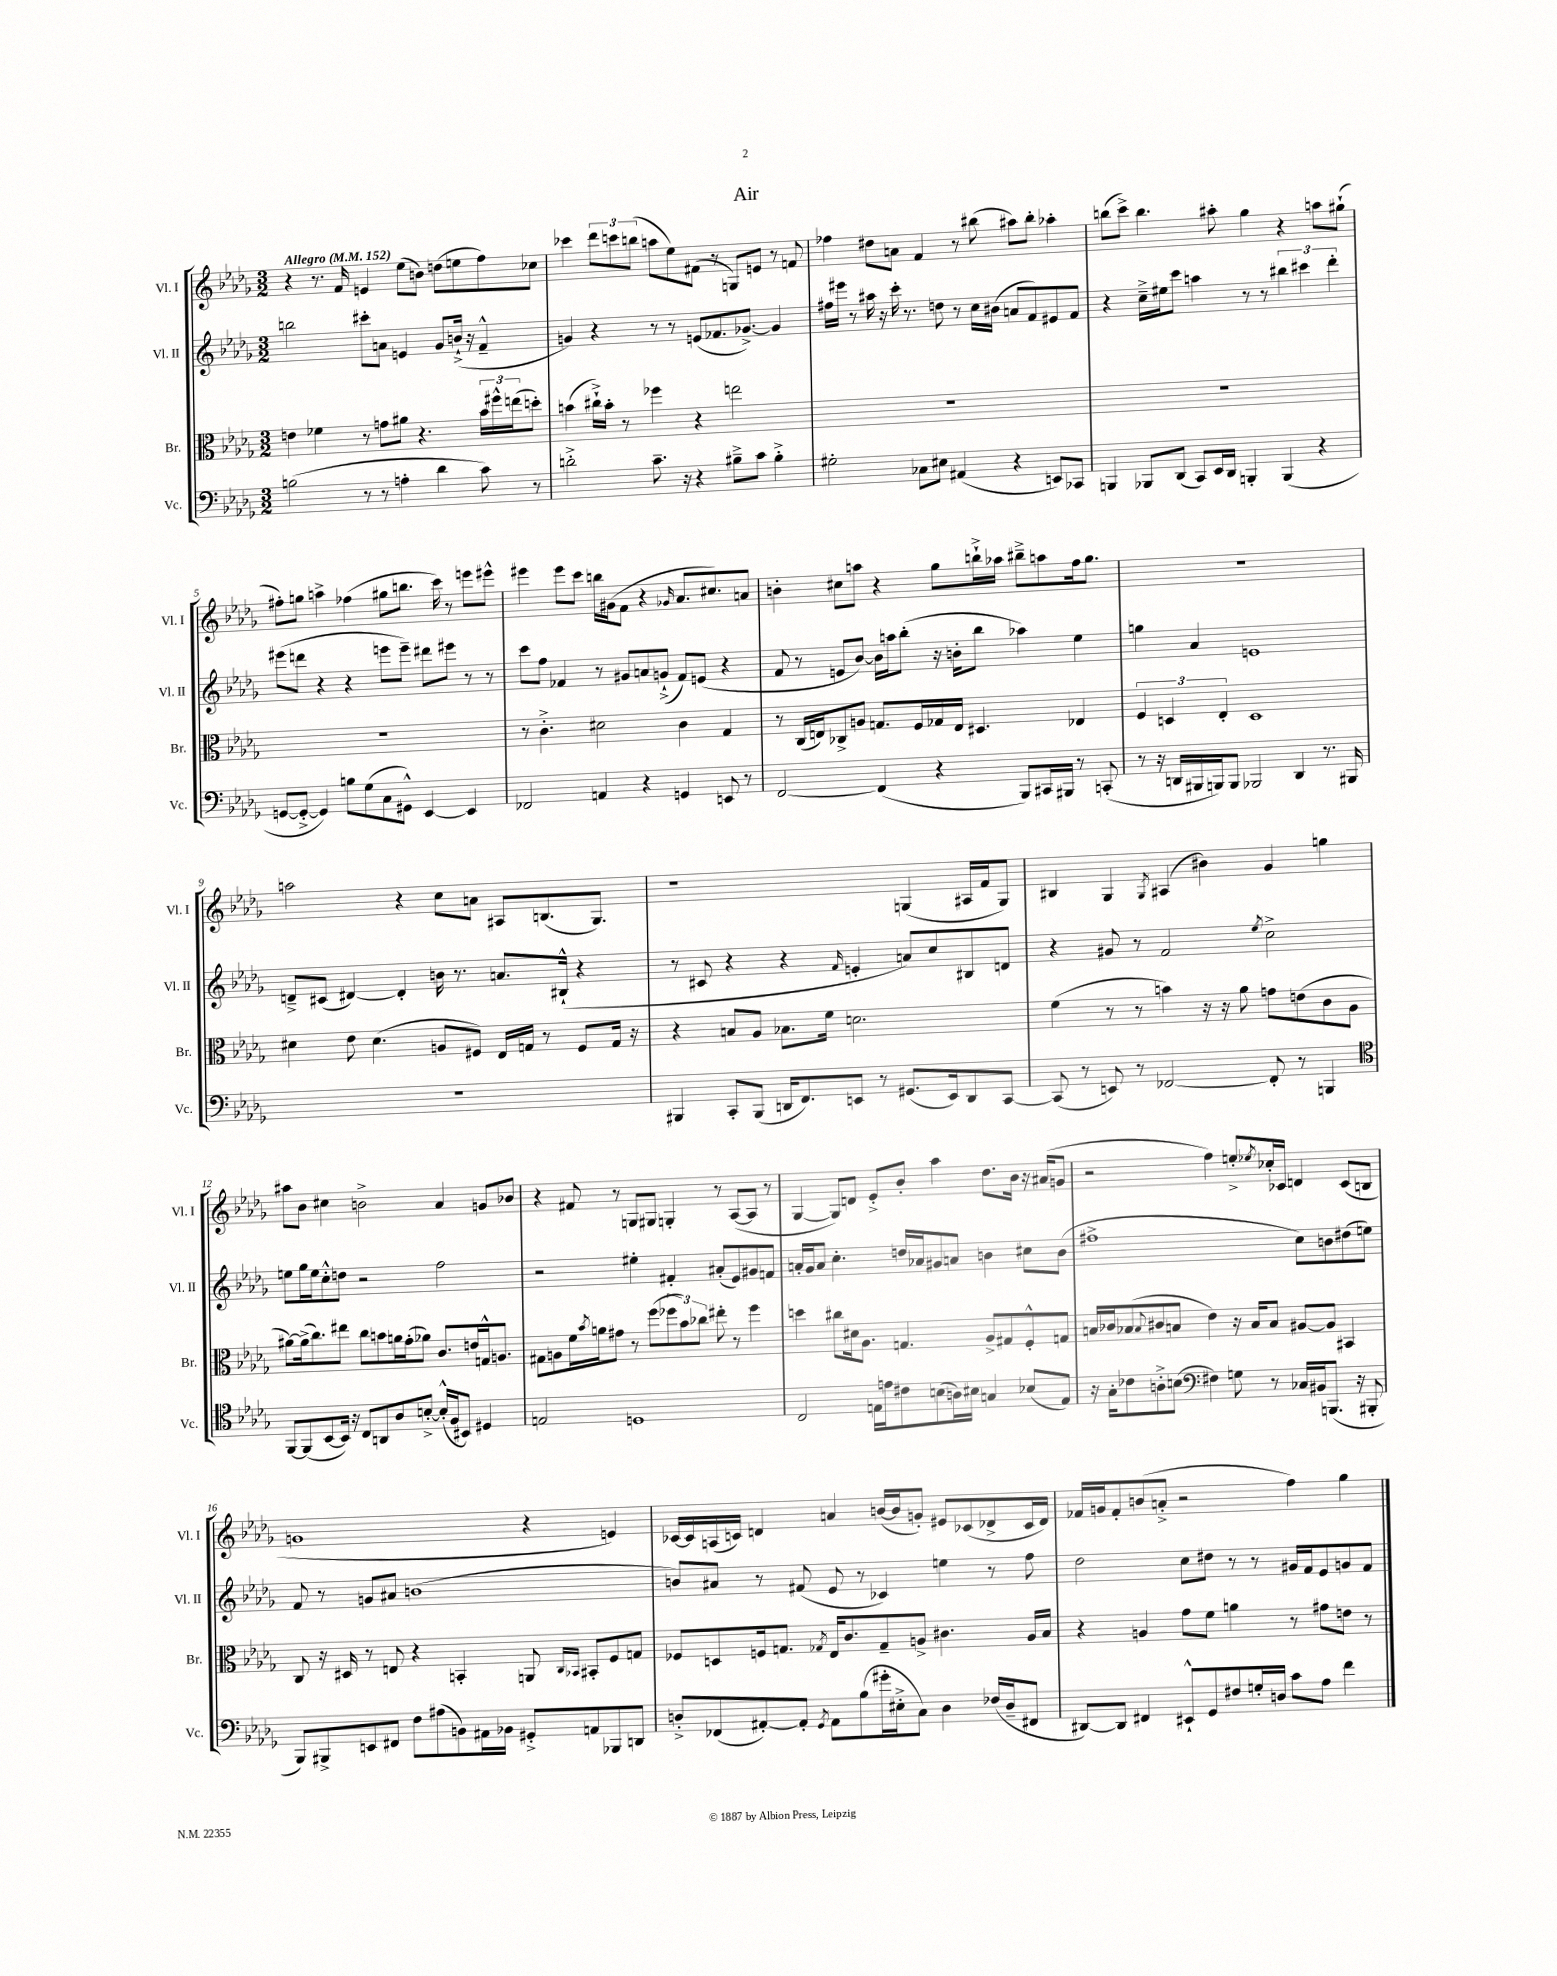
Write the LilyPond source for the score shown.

\header { title = "Air" }
<<
\new StaffGroup <<
\new Staff = "s0" \with { instrumentName = "Vl. I" shortInstrumentName = "Vl. I" } {
    \clef treble \key des \major \numericTimeSignature \time 3/2 \tempo "Allegro" 4 = 152
    r4 r8. f'16 e'4 ees''8( b'8) d''8( e''8 f''8) ces''8 |
    ces'''4 \tuplet 3/2 { des'''8 c'''8 b''8( } a''8 ees''8) fis'8( r8 g8) e'8 r8 f'8 |
    fes''4 dis''8 a'8 f'4 r8 bis''8( ais''8) bis''8-. aes''4-. |
    b''8( c'''8->) b''4. ais''8-. ges''4 r4 a''8 gis''8-!( |
    fis''8-.) g''8 a''4-> fes''4( gis''8 b''8. c'''16) r8 e'''8 eis'''8-^ |
    eis'''4 eis'''8 c'''8 b''16 gis'16( f'8 r4 \grace { ges'16 } aes'8. cis''8.) a'8 |
    b'4-. cis''8 a''8 r4 ges''8 b''16-!-> aes''16 bis''8---> a''8 f''16 ges''8. |
    R1. |
    a''2 r4 c''8 a'8 ais8 b8.( ges8.) |
    r1 g4( ais16 f'16 g8) |
    bis4 ges4 \acciaccatura { ges8 } ais4( bis'4) ges'4 g''4 |
    ais''8 bes'8 cis''4 b'2-> aes'4 g'8 bes'8 |
    r4 fis'8 r8 g8 gis8 g4-. r8 aes8~( aes8 r8 |
    ges4~ ges8) d'8 ees'8-.-> bes'8-. aes''4 des''8. bes'16 r16 ais'16( g'8 |
    r2 f''4) e''8-.-> \acciaccatura { ees''8 } ces''16-. ces'16 d'4 ces'8( b8 |
    g'1 r4 e'4) |
    ces'16~ ces'16 a16( c'16) d'4 a'4 b'16~( b'16 g'8-.) eis'8 ces'8( des'8-> ces'16 des'16) |
    fes'16 g'16 fes'8-. b'8( a'8-.-> r2 f''4) ges''4 \bar "|." |
}
\new Staff = "s1" \with { instrumentName = "Vl. II" shortInstrumentName = "Vl. II" } {
    \clef treble \key des \major \numericTimeSignature \time 3/2
    b''2 cis'''8-. a'8 e'4 ges'8 b'16-!->( r16 f'4---^ |
    g'4) r4 r8 r8 e'8( fes'8. ges'8.~->) ges'4 |
    fis''16 eis'''16 r8 ais''16 r16 c'''16-. r8. d''8 r8 c''16 bis'16( a'8 f'8) eis'8 f'8 |
    r4 c''16---> eis''16 c'''8 a''4 r8 r8 \tuplet 3/2 { bis''4 cis'''4 des'''4-. } |
    eis'''8( d'''8 r4 r4 e'''8 e'''8--) dis'''8 eis'''8 r8 r8 |
    c'''8 f''8 fes'4 r8 gis'8 a'8 g'8-!->( fes'8) e'8( r4 |
    f'8 r8 e'8 bes'8~) bes'16 a''16 bes''8-.( r16 b'16-. bes''8 aes''4) ees''4 |
    g''4 aes'4 e'1 |
    d'8---> cis'8( dis'4~) dis'4-. b'16 r8. a'8. bis16-!-^( r4 |
    r8 cis'8 r4 r4 \grace { f'16 } e'4-. a'8) c''8 bis8 d'8 |
    r4 gis'8 r8 f'2 \acciaccatura { ees''8 } c''2-> |
    e''8 ges''16 e''16 c''8-.-^ d''8 r2 f''2 |
    r2 eis''4-. fis'4-. ais'8-.( ees'8) gis'8 f'8 |
    a'16-. ges'16 a'8 c''4.-. d''16 aes'16 gis'8 a'8 b'4 cis''8 b'8( |
    fis''1-> c''8) b'8 dis''8( e''8) |
    f'8 r8 g'8 ais'8 b'1( |
    b'8) ais'8 r8 fis'8( ees'8 r8 ces'4) e''4 r8 f''8 |
    des''2 c''8 dis''8 r8 r8 gis'16 f'16 ees'8 g'8 f'8 \bar "|." |
}
\new Staff = "s2" \with { instrumentName = "Br." shortInstrumentName = "Br." } {
    \clef alto \key des \major \numericTimeSignature \time 3/2
    e'4 fes'4 r8 g'8 ais'8 r4. \tuplet 3/2 { bes'16 fis''16-^ e''16( } d''8-.) |
    b'4( cis''16-!->) b'16-. r8 fes''4 r4 e''2 |
    R1. |
    R1. |
    R1. |
    r8 c'4.-.-> dis'2 c'4 ges4 |
    r8 c16( e16) ces8-> a8 g8. f16 ges16 e16 dis4. ees4 |
    \tuplet 3/2 { f4 d4 ees4-. } d1 |
    dis'4 ees'8 dis'4.( a8 fis8) ees16 g16 r8 fis8 g16 r16 |
    r4 b8 aes8 bes8. f'16 d'2. |
    f'4( r8 r8 b'4) r16 r16 aes'8 g'8 e'8( c'8 aes8 |
    ais'8~) ais'16->( c''8.) eis''8 c''8 b'8 a'16 ges'16-.( aes'8) c'8. e'16 g16-^ a8. |
    gis8 a8 f'16 \acciaccatura { bes'8 } a'16 gis'8 r8 f''8( \tuplet 3/2 { fes''8 bes'8) ces''8 } eis''8-. r8 fes''4 |
    d''4 cis''8 dis'16 aes8. g4. aes8-> gis8 f8-.-^ g8 |
    b16 ces'16 bes8( \appoggiatura { bes8 } cis'8 b8 ees'4) r16 b16 b8 ais8~ ais8 bis,4 |
    c8 r16 dis16 r8 e8 r4 b,4-. a,8 \grace { c16 bes,16 } bis,8-. f8 g8 |
    fes8 d8 f16 g8. \acciaccatura { ges8 } ees16 c'8. ges8-- a8-> cis'4. a16 bes16 |
    r4 a4 ges'8 f'8 a'4 r8 gis'8 e'8 r8 \bar "|." |
}
\new Staff = "s3" \with { instrumentName = "Vc." shortInstrumentName = "Vc." } {
    \clef bass \key des \major \numericTimeSignature \time 3/2
    b2( r8 r8 a4-. des'4 c'8) r8 |
    d'2-.-> c'8.-- r16 r4 bis8---> c'8 bis4-.-> |
    gis2-. ces8 eis8 ais,4( r4 e,8) ces,8 |
    b,,4 bes,,8 des,8( c,8) ees,16 des,16 b,,4-. b,,4( r4 |
    g,8~ g,8~-.-> g,4) b8 ges8( c8 gis,8-^) ees,4~ ees,4 |
    fes,2 a,4 r4 g,4 e,8 r8 |
    f,2~ f,4( r4 bes,,8) cis,16 bis,,16 r8 c,8-.( |
    r8 r16 d,16 bis,,16 b,,16) b,,8 bes,,2 d,4 r8. bis,,16 |
    R1. |
    bis,,4 c,8-. bis,,8( d,16 f,8.) e,8 r8 gis,8.( e,16) d,8 c,8~ |
    c,8( r8 e,8) r8 fes,2~ fes,8-. r8 b,,4 |
    \clef tenor f,8~ f,8( bes,8~ bes,16) r16 c8 a,8 aes8 b8~-.-> b16-.-^( f16 bis,8) dis4 |
    e2 d1 |
    c2 e16 e'16 cis'8 b8( a16) bis16 g4 bes8( e8) |
    r16 ges16-. ces'8 a8-.-> b8( \clef bass fis4) g8 r8 ces16 bis,16 b,,8.( r16 bis,,8-. |
    bes,,8) bis,,8-> e,8 fis,8 f8 ais8( b,8) ais,16 bes,16 gis,8-.-> a,8 bes,,8 d,8 |
    d8-.-> fes,8( ais,8~-.) ais,8-. \acciaccatura { ges,8 } ais,8 bes8( gis'16-. eis16-.-> c8) d4 fes16( d16-- fis,8 |
    dis,8~) dis,8 fis,4 eis,8-!-^ ges,8 fis8 g16-. d16 c'8 aes8 f'4 \bar "|." |
}
>>
>>
